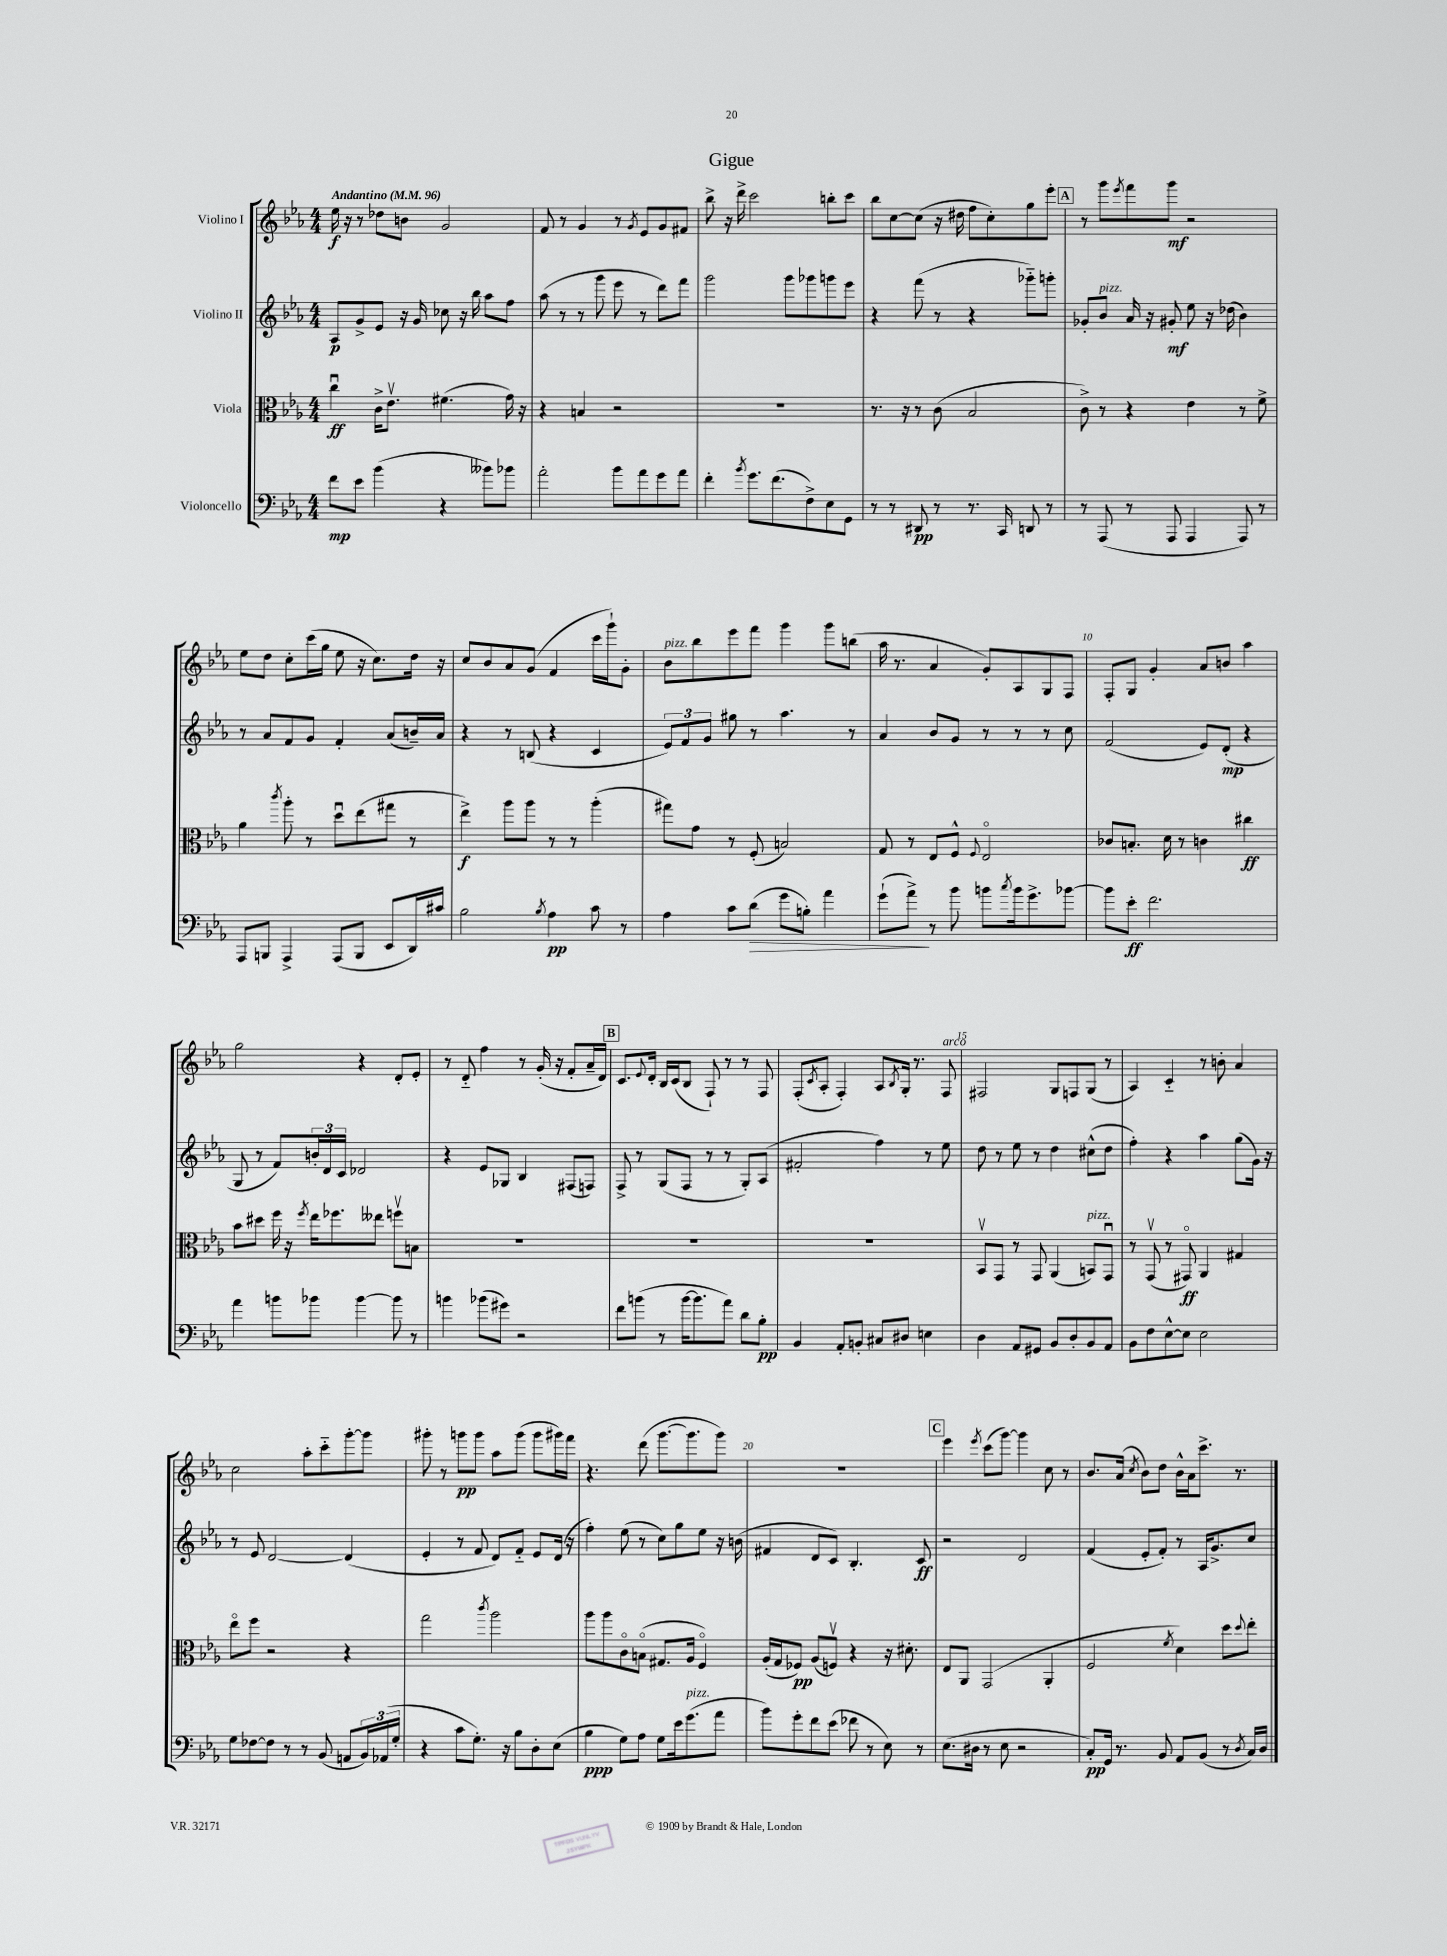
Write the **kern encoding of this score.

**kern	**kern	**kern	**kern
*staff4	*staff3	*staff2	*staff1
*clefF4	*clefC3	*clefG2	*clefG2
*k[b-e-a-]	*k[b-e-a-]	*k[b-e-a-]	*k[b-e-a-]
*M4/4	*M4/4	*M4/4	*M4/4
*MM96	*MM96	*MM96	*MM96
8f	4ccu	8A-	16ee-
.	.	.	16r
8e-	.	8g^	8r
(4b-	16c^	8e-	8dd-
.	8.e-v	.	.
.	.	16r	8b
.	.	16g	.
4r	(4.f#	8cc-	2g
.	.	16r	.
.	.	16bb-	.
8b--)	.	8aa-	.
8b-	16g)	8ff	.
.	16r	.	.
=	=	=	=
2a-'	4r	(8aa-	8f
.	.	8r	8r
.	4B	8r	4g
.	.	8ggg	.
8b-	2r	8eee-	8r
.	.	.	8qg
8a-	.	8r	8e-
8g	.	8ddd)	8g
8a-	.	8fff	8f#
=	=	=	=
4f'	1r	2ggg	8bb-^
.	.	.	16r
.	.	.	16ddd^
8qb-	.	.	.
8.g	.	.	2ccc
(8.f	.	.	.
.	.	8ggg	.
8F^)	.	8ggg-	.
8E-	.	8ggg	8bb'
8GG	.	8eee-	8ccc
=	=	=	=
8r	8.r	4r	8bb-
8r	.	.	[8cc
.	16r	.	.
8DD#	8r	(8fff	(8cc]
8r	(8c	8r	16r
.	.	.	16dd#
8.r	2B-	4r	8ff
.	.	.	8cc')
16CC	.	.	.
8DD	.	8ggg-'~)	8gg
8r	.	8ggg'	8eee-'
=	=	=	=
8r	8c^)	8g-'	8r
(8AAA-	8r	8b-	8ggg
.	.	.	8qeee-
8r	4r	16a-	8fff
.	.	16r	.
8AAA-	.	8g#'	8ggg
4AAA-	4e-	8ee-	2r
.	.	16r	.
.	.	(16dd-	.
8AAA-)	8r	4b-)	.
8r	8f^	.	.
=	=	=	=
8AAA-	4a-	8r	8ee-
8BBB	.	8a-	8dd
.	8qccc	.	.
4AAA-^	8aa-'	8f	8cc'
.	8r	8g	(16ccc
.	.	.	16gg
(8AAA-	8ddu	4f'	8ee-
8BBB	(8ee-	.	16r
.	.	.	8.cc)
8EE-	8gg#	(8a-	.
16DD)	8r	16b~)	16dd
16c#	.	16a-	16r
=	=	=	=
2B-	4ee-^)	4r	8cc
.	.	.	8b-
.	8aa-	8r	8a-
.	8aa-	(8B	(8g
8qB-	.	.	.
4A-	8r	4r	4f
.	8r	.	.
8c	(4aa-'	4c	16ccc
.	.	.	16ggg`)
8r	.	.	8g'
=	=	=	=
4A-	8gg#)	12e-)	8b-
.	.	12f	.
.	8g	.	8bb-
.	.	12g	.
8c	8r	8gg#	8eee-
(8d	(8F'	8r	8fff
8g	2B)	4.aa-	4ggg
8B')	.	.	.
4a-	.	.	8ggg
.	.	8r	(8bb
=	=	=	=
(8g`	8G	4a-	16aa-
.	.	.	8.r
8a-^)	8r	.	.
8r	8E-	8b-	4a-
8b-	8F^^	8g	.
.	8qqF	.	.
8b	2E-o	8r	8g')
8qcc	.	.	.
16b	.	8r	8A-
8.g^	.	.	.
.	.	8r	8G
[8b-	.	8cc	8F
=	=	=	=
8b-]	8c-	(2f	8F'
8e-'	8.B'	.	8G
2.f	.	.	4g'
.	16d	.	.
.	8r	.	.
.	4c	8e-)	8a-
.	.	(8d'	8b
.	4cc#	4r	4aa-
=	=	=	=
4a-	8b-	8G	2gg
.	8dd#	8r	.
8b	16ff	8f)	.
.	16r	.	.
.	8qff	.	.
8b-	16ee-	24b'	.
.	.	24d	.
.	8.ff-	.	.
.	.	24c	.
[4b-	.	2d-	4r
.	8ee--	.	.
8b-]	8ffv	.	8d'
8r	8B	.	8e-'
=	=	=	=
4b	1r	4r	8r
.	.	.	8d'~
(8b-	.	8e-	4ff
8g#)	.	8G-	.
2r	.	4B-	8r
.	.	.	(16g'
.	.	.	16r
.	.	(8F#	8f'
.	.	8F)	16a-~
.	.	.	16d)
=	=	=	=
8f	1r	8F^	8.c
(8b	.	8r	.
.	.	.	8qqe-
.	.	.	16d'
8r	.	(8G	16B-
.	.	.	(16c
[16b	.	8F	8B-
8.b]	.	.	.
.	.	8r	8F`)
8a-)	.	8r	8r
8d	.	8G')	8r
8B-'	.	(8A-	8F
=	=	=	=
4BB-	1r	2f#'	(8F'
.	.	.	8qc
.	.	.	8A-'
8AA-'	.	.	4F')
8BB'	.	.	.
8C#	.	4ff)	8A-
.	.	.	8qB-
8D#	.	.	16G'
.	.	.	8.r
4E	.	8r	.
.	.	8ee-	8F
=	=	=	=
4D	8BB-v	8dd	2F#
.	8GG	8r	.
8AA-	8r	8ee-	.
8GG#	8GG	8r	.
8BB-	(4AA-	4dd	8G
8D'	.	.	8F
8BB-	8BB)	(8cc#^^	(8G
8AA-	8GGu	8dd	8r
=	=	=	=
8BB-	8r	4ff')	4A-)
8F	(8GGv	.	.
[8E-^^	8r	4r	4c'~
8E-]	8GG#o)	.	.
2E-	4AA-	4aa-	8r
.	.	.	8b'
.	4G#	(8gg	4a-
.	.	16g)	.
.	.	16r	.
=	=	=	=
8G	8ee-o	8r	2cc
[8F-	8ff	8e-	.
8F-]	2r	[2d	.
8r	.	.	.
8r	.	.	8aa-'
(8BB-	.	.	8ccc'~
8AA	4r	(4d]	[8ggg'
24BB-)	.	.	8ggg]
(24AA-	.	.	.
24G'	.	.	.
=	=	=	=
4r	2gg	4e-'	8ggg#'
.	.	.	8r
8c	.	8r	8ggg
8.G')	.	8f	8ggg
.	8qccc	.	.
.	2aa-	8d)	8aa-
16r	.	.	.
8B-	.	8f'~	(8ggg
8D'	.	8e-	8ggg
(8E-	.	(16d	16ggg#)
.	.	16r	16fff
=	=	=	=
4B-	8aa-	4ff')	4.r
.	8aa-	.	.
8G)	8co	(8ee-	.
8A-	(8Bo	8r	(8ddd
8G	8.G#	8cc)	[8.ggg
16e-	.	8gg	.
(8.g	16A-	.	8.ggg]
.	4Fo)	8ee-	.
8a-	.	16r	8ggg)
.	.	(16b	.
=	=	=	=
8b-)	(16A-'	4f#	1r
.	16G	.	.
8g'	8F-)	.	.
8f	(8A-	8d	.
(8e-	8Fv)	8c)	.
8f-	4r	4.B-'	.
8r	.	.	.
8E-)	16r	.	.
.	8.d#'	.	.
8r	.	8c	.
=	=	=	=
(8.E-	8E-	2r	4eee-
.	8AA-	.	.
16D#	.	.	.
.	.	.	8qeee-
8r	(2GG	.	(8ccc
8E-	.	.	[8ggg)
2r	.	2d	4ggg]
.	4AA-'	.	8cc
.	.	.	8r
=	=	=	=
8C')	2F	(4f	8.b-
16GG	.	.	.
8.r	.	.	(16a-
.	.	.	8qcc
.	.	8e-'	8b-)
8BB-	.	8f')	8dd
.	8qf	.	.
8AA-	4d)	8r	16b-^^
.	.	.	16a-
(8BB-	.	16A-	8.ccc^
.	.	8.g^	.
8r	8dd	.	.
.	.	.	8.r
8qD	8qqdd	.	.
16C)	8ee-'	8cc	.
16D	.	.	.
==	==	==	==
*-	*-	*-	*-
